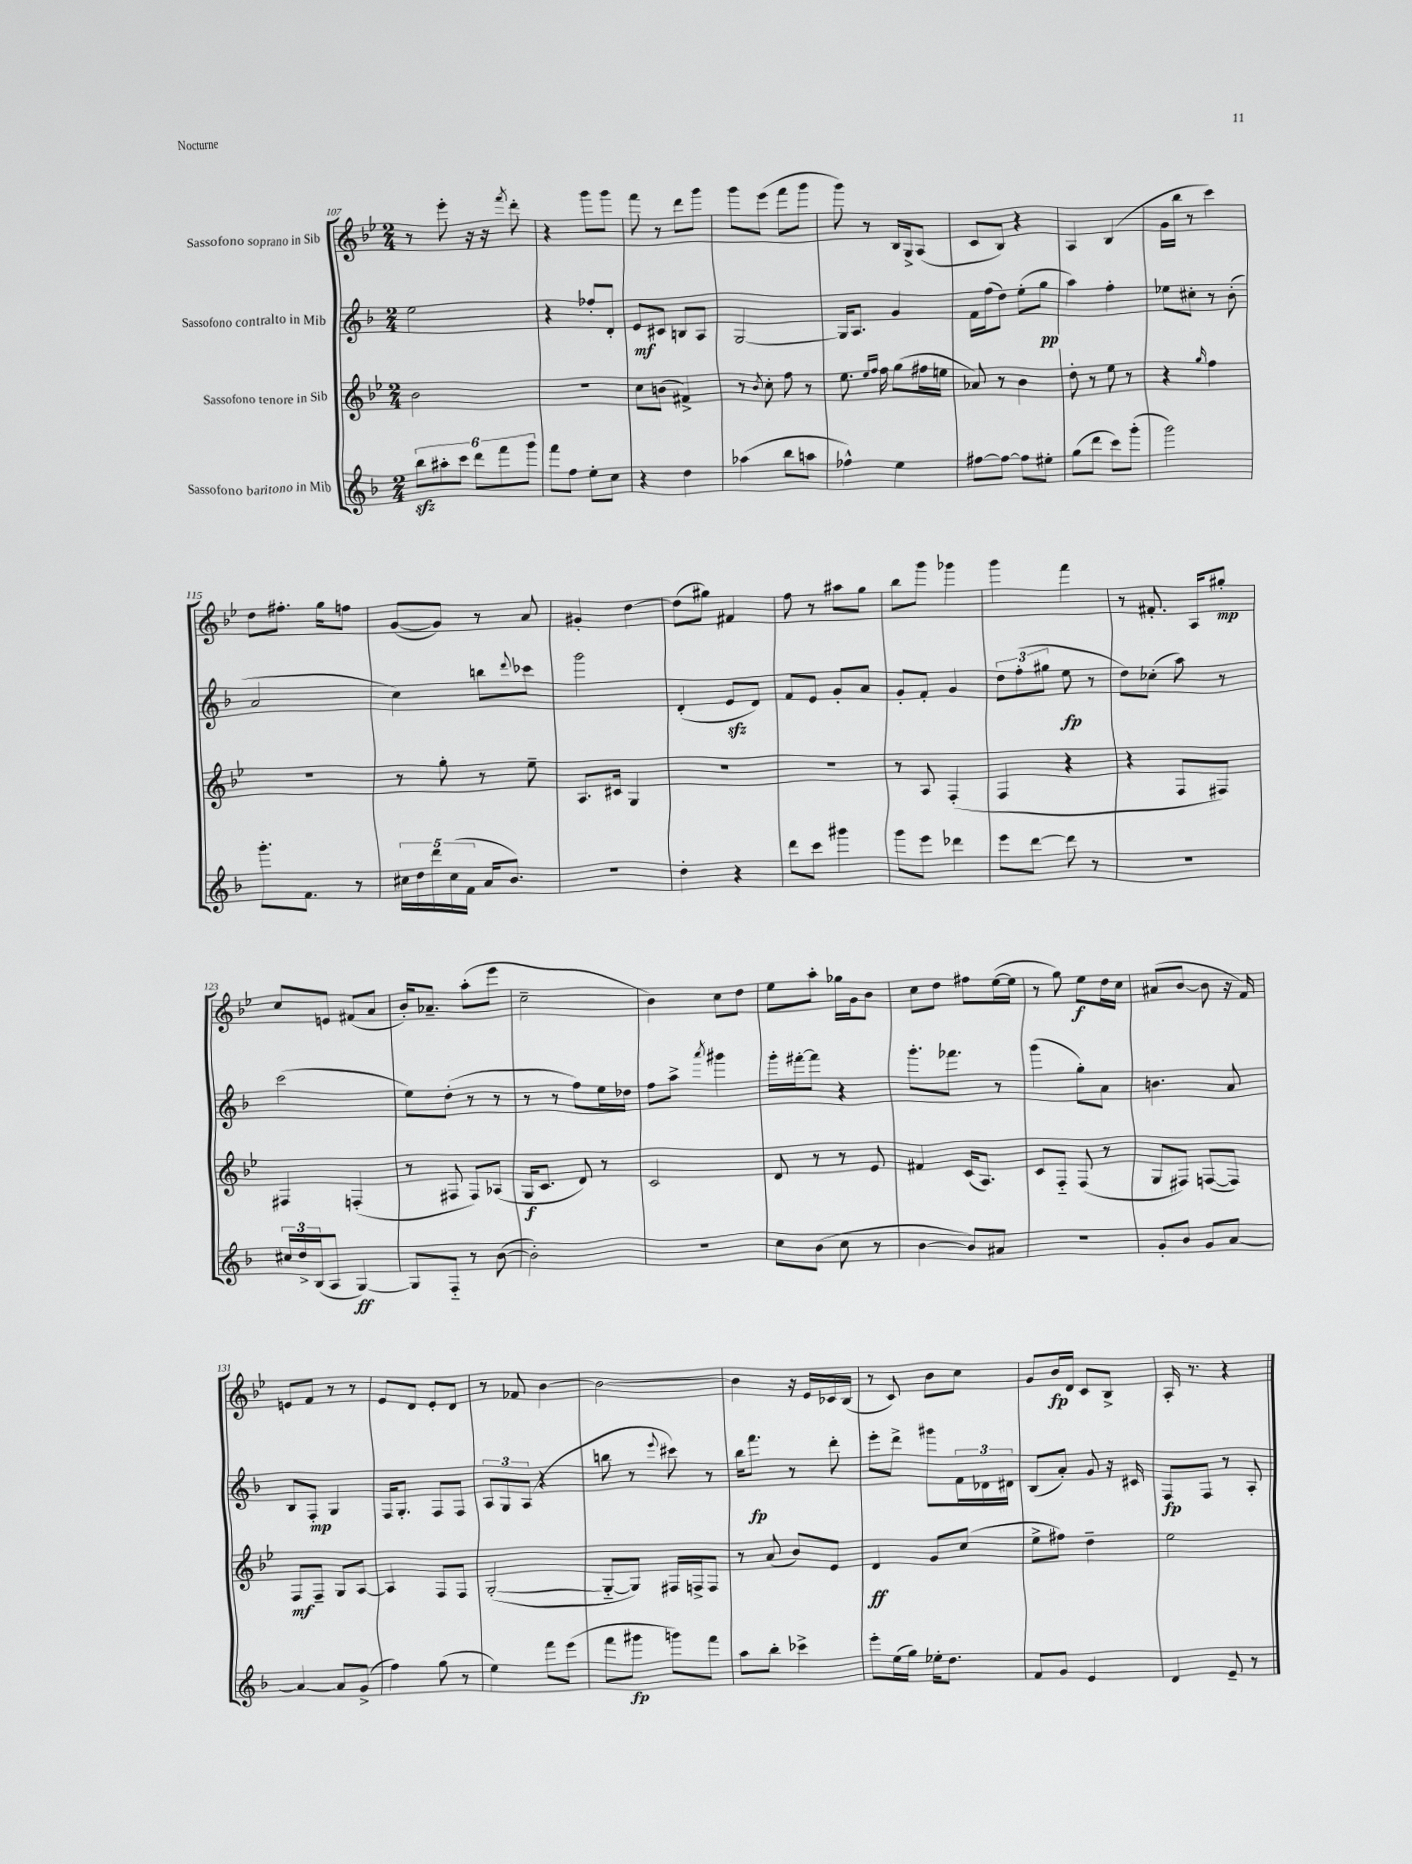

**kern	**kern	**kern	**kern
*staff4	*staff3	*staff2	*staff1
*clefG2	*clefG2	*clefG2	*clefG2
*k[b-]	*k[b-e-]	*k[b-]	*k[b-e-]
*M2/4	*M2/4	*M2/4	*M2/4
12bb-	2b-	2ee	8r
12aa#'	.	.	.
.	.	.	8eee-'
12ccc	.	.	.
12ddd	.	.	16r
.	.	.	16r
12fff	.	.	.
.	.	.	8qfff
.	.	.	8ddd'
12ggg	.	.	.
=	=	=	=
8fff	2r	4r	4r
8ff	.	.	.
8ee'	.	8ff-'	8ggg
8cc	.	8d'	8ggg
=	=	=	=
4r	8cc	8e	8fff
.	(8b	8c#	8r
4dd	4f#^)	8B	8ddd
.	.	8A	8ggg
=	=	=	=
(4aa-	8r	[2G	8ggg
.	8qb-	.	.
.	8cc'	.	(8eee-
8bb-	8ff	.	8fff
8aa	8r	.	8ggg
=	=	=	=
4ff-^^)	8.ee-	16G]	8ggg)
.	.	8.A	.
.	.	.	8r
.	16qqee-	.	.
.	16qqff	.	.
.	16ff	.	.
4ee	(8gg	4g	16B-
.	.	.	16G^
.	16ff#	.	(8A
.	16ee	.	.
=	=	=	=
[8ff#	8a-)	16f	8c
.	.	(16ff	.
8ff#_	8r	8dd)	8B-)
8ff#]	4b-	(8ee'	4r
8ee#'	.	8gg	.
=	=	=	=
(8gg	8dd'	4aa)	4A
8ddd	8r	.	.
8ccc)	8ee-	4ff'	(4B-
(8ggg'	8r	.	.
=	=	=	=
2ggg)	4r	8ee-	16g
.	.	.	16bb-
.	.	8cc#'	8r
.	16qqgg	.	.
.	4ff	8r	4ccc)
.	.	(8b-'	.
=	=	=	=
8.ggg'	2r	2a	8dd
.	.	.	8.ff#'
8.f	.	.	.
.	.	.	16gg
8r	.	.	8ff
=	=	=	=
20cc#	8r	4cc)	([8g
20dd	.	.	.
20ddd	.	.	.
.	8gg'	.	8g])
(20cc#	.	.	.
20f	.	.	.
16a	8r	8bb	8r
8.b-)	.	.	.
.	.	8qqddd	.
.	8ee-~	8ccc-	8a
=	=	=	=
2r	8.A	2ggg	4g#'
.	16c#	.	.
.	4G	.	[4dd
=	=	=	=
4dd'	2r	(4d'	(8dd]
.	.	.	8gg#)
4r	.	8e	4f#
.	.	8d)	.
=	=	=	=
8ddd	2r	8f	8ff
8ccc	.	8e	8r
4ggg#	.	8g'	8aa#
.	.	8a	8gg
=	=	=	=
8ggg	8r	8g'	8bb-
8eee	8A	8f'	8ggg
4ddd-	(4F'	4g	4ggg-
=	=	=	=
8eee	4F	12dd	4ggg
.	.	(12ff'	.
[8ddd	.	.	.
.	.	12gg#	.
8ddd]	4r	8ee	4fff
8r	.	8r	.
=	=	=	=
2r	4r	8dd)	8r
.	.	(8cc-'	8.f#'
.	8F	8aa)	.
.	.	.	16A
.	8F#)	8r	8gg#'
=	=	=	=
24cc#	4F#	(2ccc	8cc
24dd^	.	.	.
(24B-	.	.	.
8A	.	.	8e
[4G)	(4F'	.	(8f#
.	.	.	8a
=	=	=	=
8G]	8r	8ee)	16b-')
.	.	.	8.a-~
8F'~	8F#	(8dd'	.
8r	8F#)	8r	(8aa'
([8b-	(8A-	8r	8eee-
=	=	=	=
2b-'])	16G	8r	2cc~
.	8.c	.	.
.	.	8r	.
.	8d)	8ff)	.
.	8r	16ee	.
.	.	16dd-	.
=	=	=	=
2r	2c	8ff	4b-)
.	.	8aa^	.
.	.	8qaaa	.
.	.	4ggg#	8cc
.	.	.	8dd
=	=	=	=
8cc	8d	16ggg'	8ee-
.	.	[16fff#'	.
(8b-	8r	8fff#]	8aa'
8cc	8r	4r	16gg-
.	.	.	16g
8r	8e-	.	8b-
=	=	=	=
[4b-	4f#	8.ggg'	8cc
.	.	.	8dd
.	.	8.fff-	.
8b-])	(16c	.	8ff#
.	8.A)	.	.
8a#	.	8r	([16ee-
.	.	.	16ee-]
=	=	=	=
2r	8c	(4ggg	8r
.	8F'~	.	8gg)
.	(8F	8gg')	8ee-
.	8r	8a	16dd
.	.	.	16cc
=	=	=	=
8g'	8G	4.b	(8a#
8b-	8F#)	.	[8b-
8g	([8F	.	8b-]
[8a	8F])	8a	16r
.	.	.	16f)
=	=	=	=
4a_	8F	8B-	8e
.	8F~	8F'	8f
8a]	8G	4G	8r
(8g^	[8A	.	8r
=	=	=	=
4ff)	4A]	16F	8e-
.	.	8.G'	.
.	.	.	8d
(8gg	8F	8F	8e-'
8r	8F	8F	8d
=	=	=	=
4ee)	([2G'	12A	8r
.	.	12G	.
.	.	.	8f-
.	.	(12A	.
8fff	.	4r	[4b-
(8eee	.	.	.
=	=	=	=
8fff	8G'~_	8bb	2b-_
8ggg#	8G])	8r	.
.	.	8qqeee	.
8ggg)	16F#	8ccc#)	.
.	16F^	.	.
8fff	8F	8r	.
=	=	=	=
8aa	8r	16bb-	4b-]
.	.	8.fff	.
8bb-'	(8a	.	.
4ccc-^	8b-)	8r	16r
.	.	.	16e-
.	8e-	8ddd'	16c-
.	.	.	(16B-
=	=	=	=
8eee'	4d	8eee'	8r
(16ee	.	8ddd^	8c)
16gg)	.	.	.
16ee-'	8g	8ggg#	8b-
8.dd	.	.	.
.	(8cc	24f	8cc
.	.	24d-	.
.	.	24d#	.
=	=	=	=
8f	8ee-^	(8B-	8g
8g	8ff#)	8a')	16b-
.	.	.	16d
4e	4dd~	8g	8c
.	.	16r	8B-^
.	.	16c#	.
=	=	=	=
4d	2ee-	8F	16A'
.	.	.	8.r
.	.	8F	.
8e~	.	8r	4r
8r	.	8A'	.
==	==	==	==
*-	*-	*-	*-
